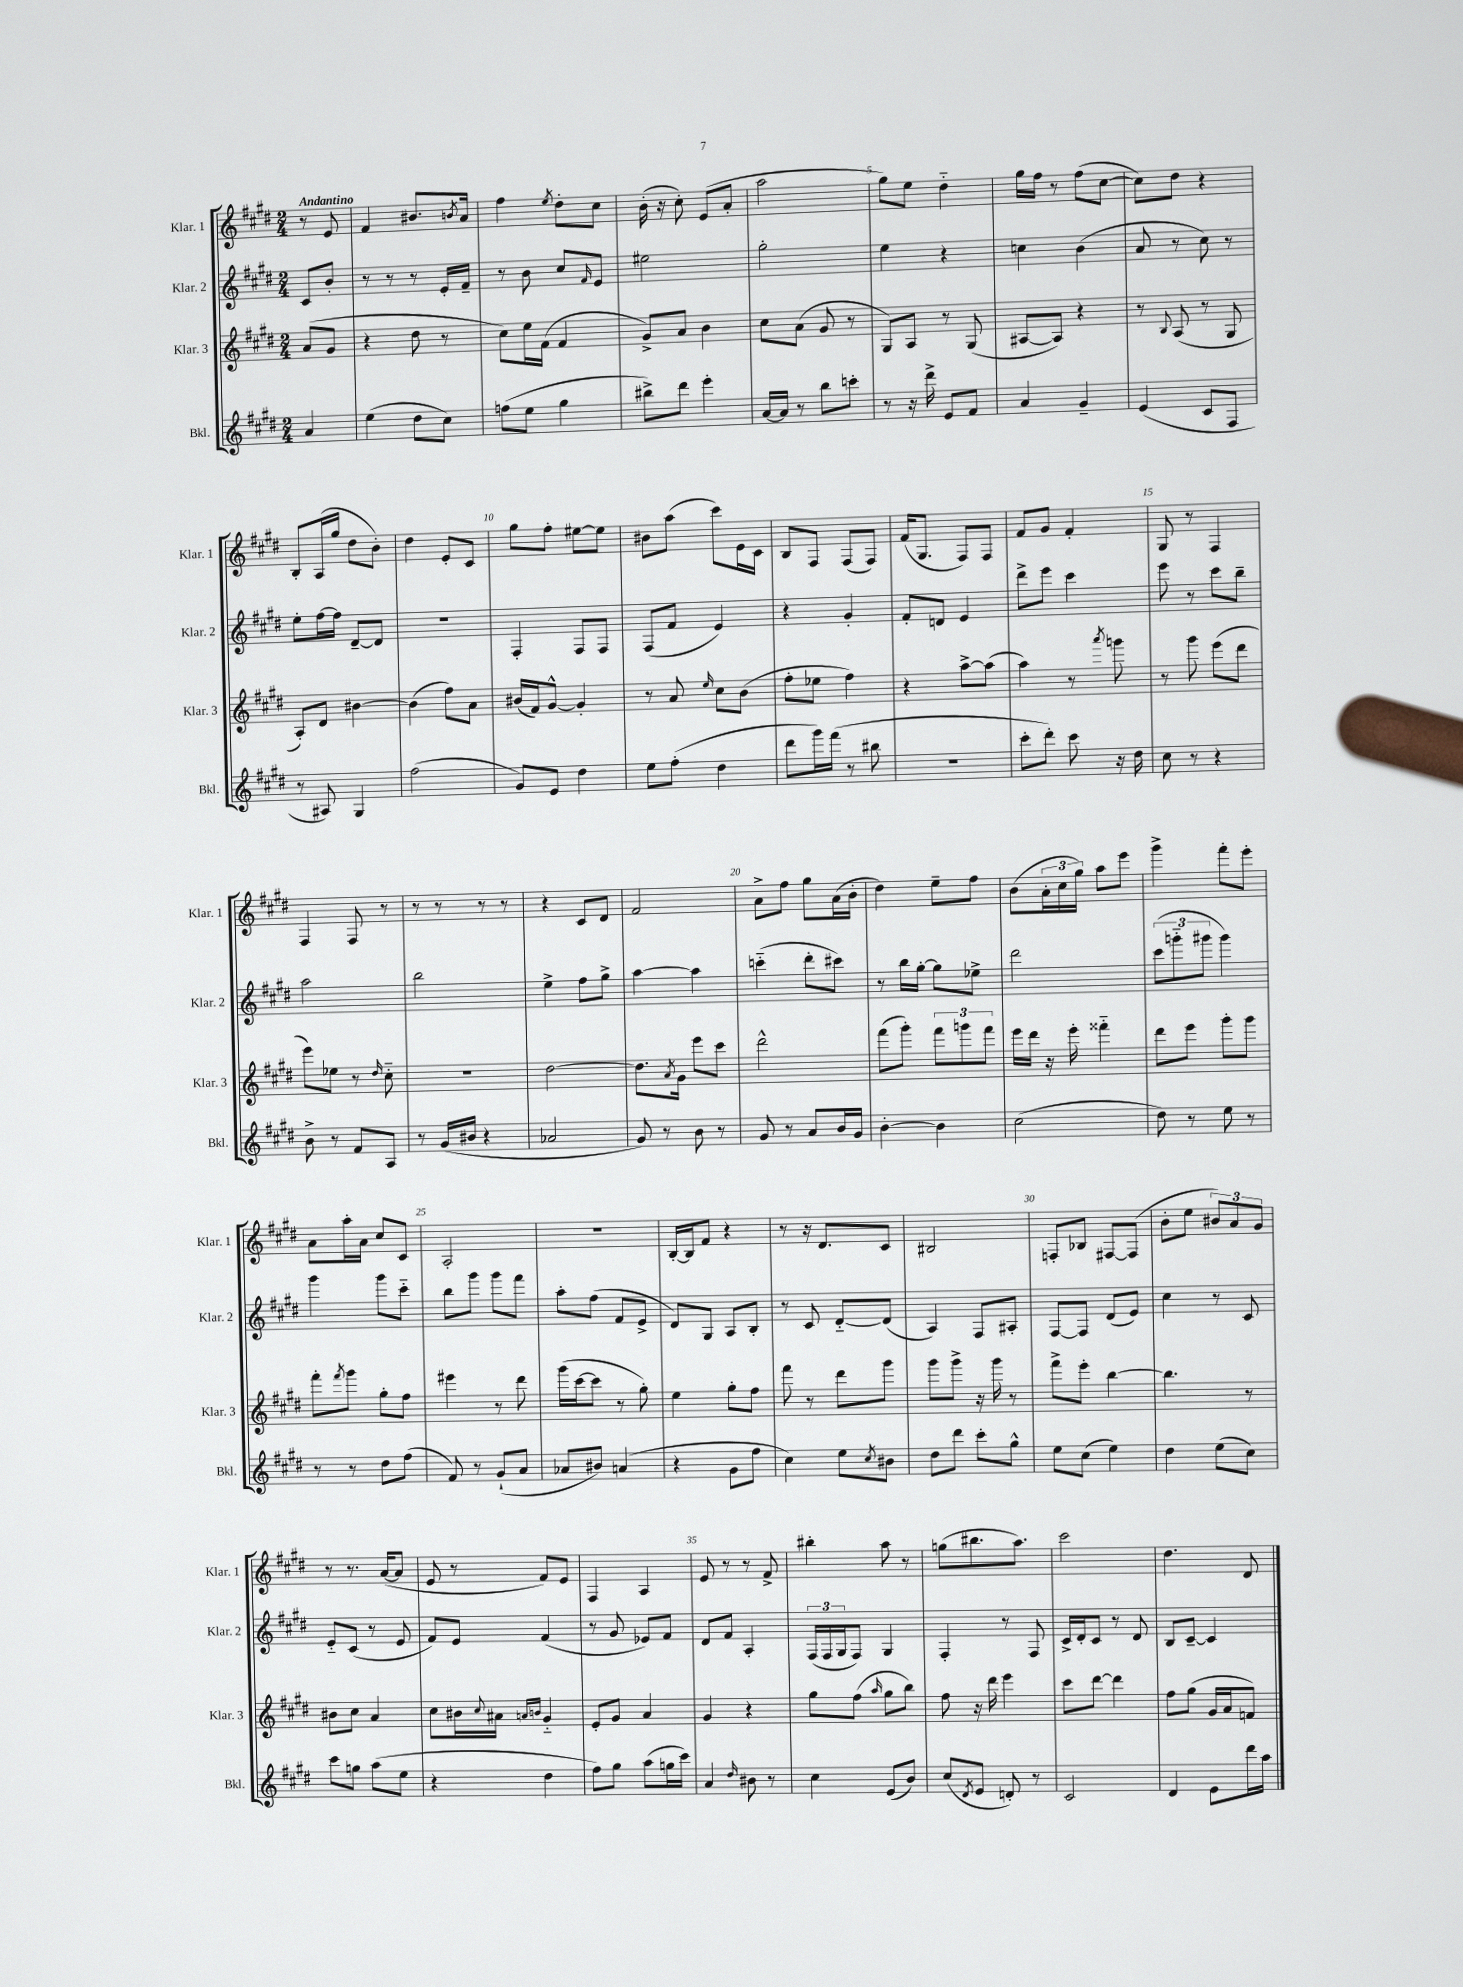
<<
\new StaffGroup <<
\new Staff = "s0" \with { instrumentName = "Klar. 1" shortInstrumentName = "Klar. 1" } {
    \clef treble \key e \major \numericTimeSignature \time 2/4 \partial 4 \tempo "Andantino"
    r8 e'8 |
    fis'4 bis'8. \acciaccatura { b'8 } a'16 |
    fis''4 \acciaccatura { e''8 } dis''8-. cis''8 |
    b'16-.( r16 cis''8-.) e'8( a'8-. |
    a''2 |
    gis''8) e''8 dis''4-_ |
    gis''16 fis''16 r8 fis''8( cis''8~ |
    cis''8) dis''8 r4 |
    b8-. a16( gis''16 dis''8 b'8-.) |
    dis''4 e'8-. cis'8 |
    gis''8 fis''8-. eis''8~ eis''8 |
    bis'8 a''8( cis'''8) e'16 cis'16 |
    b8 fis8 fis8( fis8) |
    fis'16( gis8. fis8) fis8 |
    fis'8 gis'8 fis'4-. |
    gis8 r8 fis4 |
    fis4 fis8 r8 |
    r8 r8 r8 r8 |
    r4 cis'8 dis'8 |
    fis'2 |
    a'8-> fis''8 gis''8 a'16( b'16-. |
    dis''4) e''8-- fis''8 |
    b'8( \tuplet 3/2 { a'16-. cis''16 gis''16) } a''8 e'''8 |
    gis'''4-> fis'''8-. e'''8-. |
    a'8 a''16-. a'16 cis''8 cis'8 |
    a2-. |
    R2 |
    b16~-. b16 fis'8 r4 |
    r8 r16 dis'8. cis'8 |
    bis2 |
    f8-. bes8 fis8~ fis8( |
    b'8-. e''8 \tuplet 3/2 { bis'8) a'8 gis'8 } |
    r8 r8. a'16~( a'8 |
    e'8 r8 fis'8) e'8 |
    fis4 a4 |
    e'8 r8 r8 fis'8-> |
    bis''4-. a''8 r8 |
    g''8( bis''8. a''8.) |
    cis'''2 |
    dis''4. dis'8 \bar "|." |
}
\new Staff = "s1" \with { instrumentName = "Klar. 2" shortInstrumentName = "Klar. 2" } {
    \clef treble \key e \major \numericTimeSignature \time 2/4 \partial 4
    cis'8 b'8-. |
    r8 r8 r8 e'16-. fis'16-- |
    r8 b'8 cis''8 \grace { fis'16 } e'8 |
    eis''2 |
    gis''2-. |
    e''4 r4 |
    c''4 b'4( |
    a'8 r8 cis''8) r8 |
    e''8-. fis''16~ fis''16 dis'8~-- dis'8 |
    R2 |
    fis4-. fis8 fis8 |
    fis8( fis'8 e'4) |
    r4 gis'4-. |
    fis'8-. d'8 e'4 |
    dis'''8-> e'''8 cis'''4 |
    e'''8 r8 cis'''8 b''8-- |
    a''2 |
    b''2 |
    e''4-> fis''8 gis''8-> |
    a''4~ a''4 |
    c'''4-_( dis'''8-. cis'''8) |
    r8 b''16 gis''16~-. gis''8 ees''8-> |
    dis'''2 |
    \tuplet 3/2 { cis'''8( g'''8-_ gis'''8 } gis'''4) |
    gis'''4 gis'''8 cis'''8-_ |
    b''8 gis'''8 gis'''8 fis'''8 |
    a''8-. fis''8( fis'8 e'8-> |
    dis'8) gis8 a8 b8-. |
    r8 cis'8 dis'8~-_ dis'8( |
    a4) fis8 ais8-. |
    fis8~ fis8 dis'8( e'8) |
    cis''4 r8 cis'8 |
    e'8-_ cis'8( r8 e'8 |
    fis'8) e'8 fis'4( |
    r8 gis'8 ees'8) fis'8 |
    dis'8 fis'8 a4-. |
    \tuplet 3/2 { fis16( fis16 gis16 } fis8) gis4 |
    fis4-. r8 fis8 |
    cis'16-> dis'16-. cis'8 r8 dis'8 |
    b8 cis'8~-- cis'4 \bar "|." |
}
\new Staff = "s2" \with { instrumentName = "Klar. 3" shortInstrumentName = "Klar. 3" } {
    \clef treble \key e \major \numericTimeSignature \time 2/4 \partial 4
    a'8( gis'8 |
    r4 dis''8 r8 |
    cis''8) e''16 fis'16( fis'4 |
    gis'8->) a'8 b'4 |
    cis''8 a'8( gis'8 r8 |
    gis8) a8 r8 gis8( |
    ais8~ ais8) r4 |
    r8 \appoggiatura { b8 } a8( r8 gis8 |
    a8-.) dis'8 bis'4~ |
    bis'4( fis''8) a'8 |
    bis'16( fis'16) gis'8~-^ gis'4-. |
    r8 a'8 \grace { e''16 } cis''8 b'8( |
    fis''8-. ees''8 fis''4) |
    r4 a''8~-> a''8( |
    a''4) r8 \acciaccatura { a'''8 } g'''8 |
    r8 gis'''8 e'''8( dis'''8 |
    e'''8) ees''8 r8 \grace { dis''16 } cis''8-_ |
    R2 |
    dis''2~ |
    dis''8. \acciaccatura { a'8 } gis'16 e'''8 cis'''8 |
    dis'''2-^ |
    fis'''8( gis'''8-.) \tuplet 3/2 { fis'''8 g'''8 fis'''8 } |
    e'''16 dis'''16 r16 e'''16-. fisis'''4-_ |
    dis'''8 e'''8 gis'''8-. gis'''8 |
    fis'''8-. \acciaccatura { fis'''8 } gis'''8 gis''8-. fis''8 |
    eis'''4 r8 dis'''8 |
    gis'''16( cis'''16~ cis'''8 r8 gis''8-.) |
    e''4 gis''8-. fis''8 |
    fis'''8 r8 dis'''8 gis'''8 |
    gis'''8 gis'''8-> r16 gis'''16 r8 |
    fis'''8-> e'''8-. b''4~ |
    b''4. r8 |
    bis'8 cis''8 a'4 |
    cis''8 bis'16 \appoggiatura { cis''8 } ais'16 \grace { a'16 b'16 } gis'4-_ |
    e'8-. gis'8 a'4 |
    gis'4 r4 |
    gis''8 fis''8( \grace { a''16 } gis''8 b''8) |
    fis''8 r16 dis'''16 e'''4 |
    cis'''8 dis'''8~ dis'''4 |
    fis''8 gis''8( gis'16 a'16 f'8) \bar "|." |
}
\new Staff = "s3" \with { instrumentName = "Bkl." shortInstrumentName = "Bkl." } {
    \clef treble \key e \major \numericTimeSignature \time 2/4 \partial 4
    a'4 |
    e''4( dis''8 cis''8) |
    f''8( e''8 gis''4 |
    bis''8->) dis'''8 e'''4-. |
    a'16~ a'16 r8 b''8 c'''8-. |
    r8 r16 dis'''16-> e'8 fis'8 |
    a'4 gis'4-- |
    e'4( cis'8 fis8 |
    r8 ais8) gis4 |
    fis''2( |
    gis'8) e'8 dis''4 |
    e''8 fis''8-.( dis''4 |
    dis'''8 gis'''16) fis'''16( r8 bis''8 |
    R2 |
    cis'''8-. dis'''8-.) cis'''8 r16 dis''16 |
    cis''8 r8 r4 |
    b'8-> r8 fis'8 a8 |
    r8 gis'16( bis'16 r4 |
    aes'2 |
    gis'8) r8 b'8 r8 |
    gis'8 r8 a'8 b'16 gis'16 |
    b'4~-. b'4 |
    cis''2( |
    dis''8) r8 e''8 r8 |
    r8 r8 dis''8 fis''8( |
    fis'8) r8 gis'8-!( a'8 |
    aes'8 bis'8) a'4( |
    r4 gis'8 fis''8 |
    cis''4) e''8 \acciaccatura { cis''8 } bis'8 |
    dis''8 dis'''8 cis'''8-. gis''8-^ |
    e''8 cis''8( e''4) |
    dis''4 e''8( cis''8) |
    cis'''8 g''8 a''8( e''8 |
    r4 dis''4 |
    fis''8) gis''8 a''8( g''16 cis'''16) |
    a'4 \grace { dis''16 } bis'8 r8 |
    cis''4 e'8( b'8) |
    cis''8( \acciaccatura { dis'8 } e'8 d'8-.) r8 |
    cis'2 |
    dis'4 e'8 dis'''16 a''16 \bar "|." |
}
>>
>>
\layout { \context { \Score \override BarNumber.break-visibility = ##(#f #t #t) barNumberVisibility = #(every-nth-bar-number-visible 5) } }
